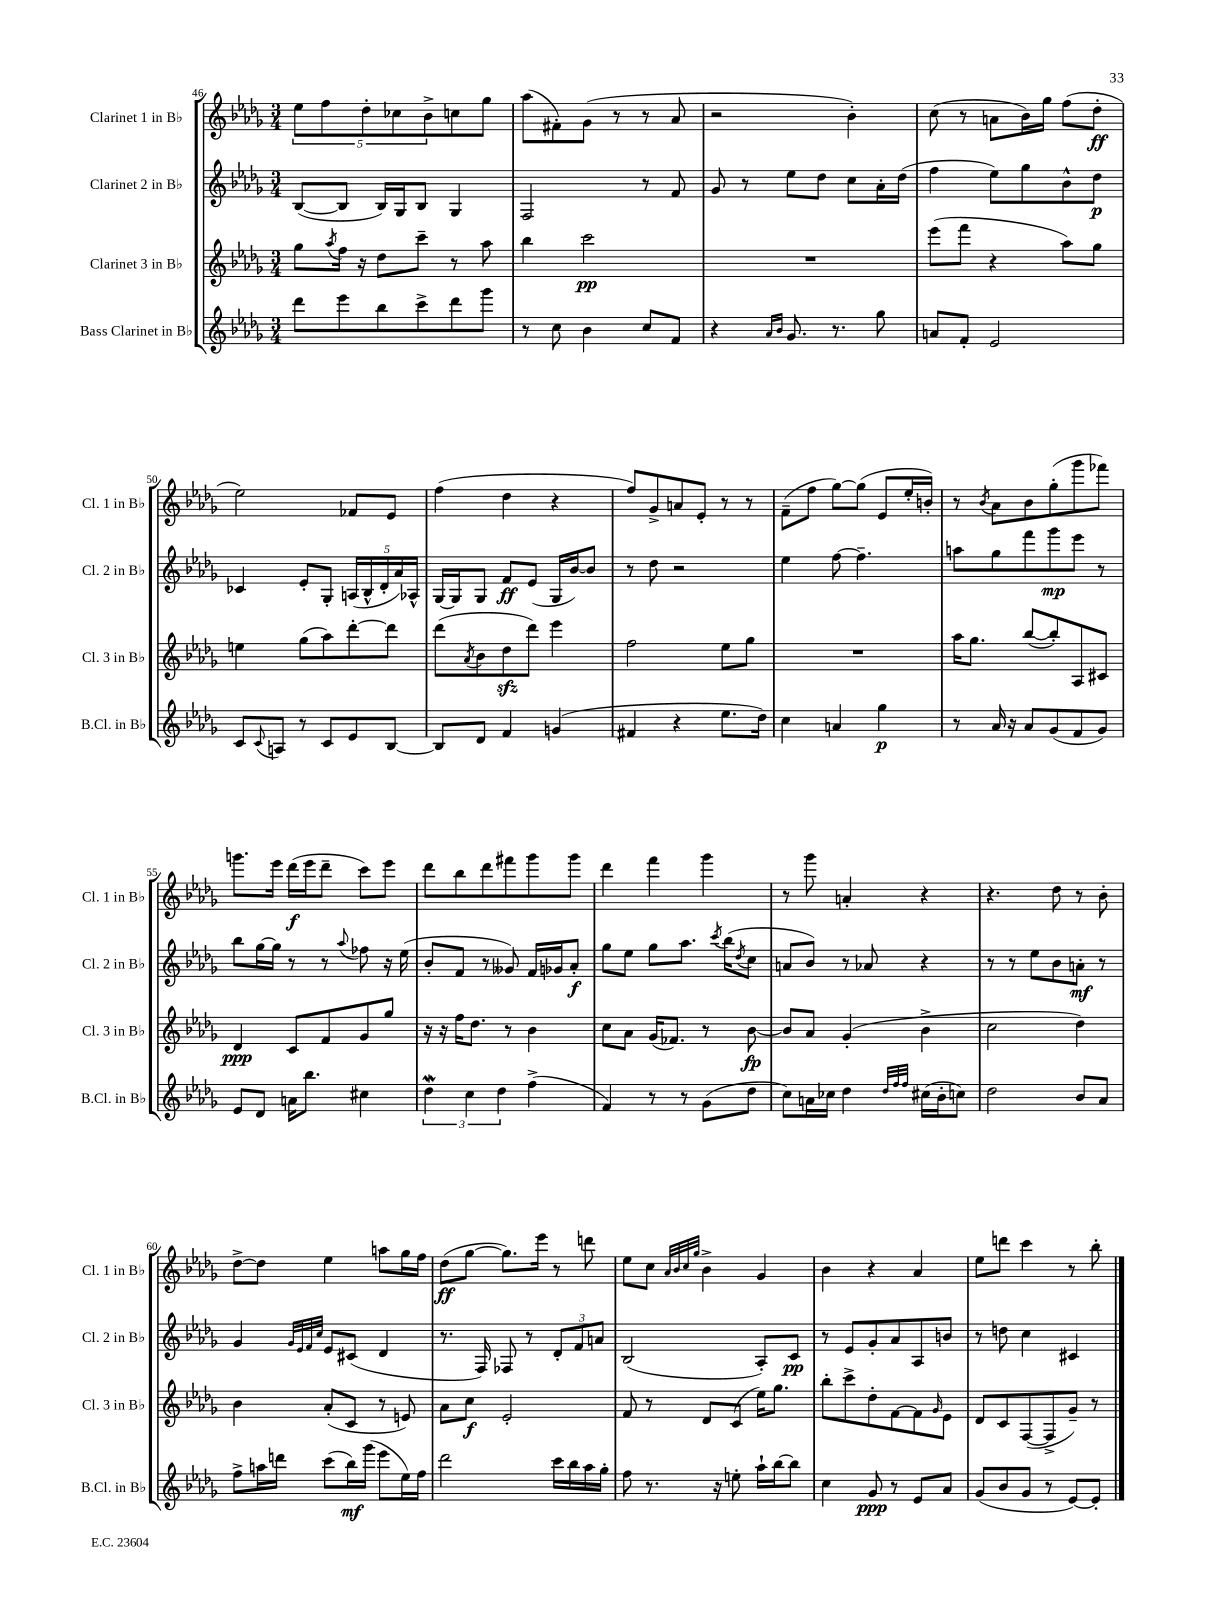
<<
\new StaffGroup <<
\new Staff = "s0" \with { instrumentName = "Clarinet 1 in Bb" shortInstrumentName = "Cl. 1 in Bb" } {
    \clef treble \key des \major \numericTimeSignature \time 3/4
    \tuplet 5/4 { ees''8 f''8 des''8-. ces''8 bes'8-> } c''8 ges''8 |
    aes''8( fis'8-.) ges'8( r8 r8 aes'8 |
    r2 bes'4-.) |
    c''8( r8 a'8 bes'16) ges''16 f''8( des''8-.\ff |
    ees''2) fes'8 ees'8 |
    f''4( des''4 r4 |
    f''8) ges'8-> a'8 ees'8-. r8 r8 |
    f'8--( f''8 ges''8~) ges''8( ees'8 ees''16-. b'16-.) |
    r8 \acciaccatura { bes'8 } aes'8 bes'8 ges''8-.( ges'''8 fes'''8) |
    g'''8. ees'''16 des'''16\f( ees'''16 des'''8-- c'''8) ees'''8 |
    des'''8 bes''8 des'''8 fis'''8 ges'''8 ges'''8 |
    des'''4 f'''4 ges'''4 |
    r8 ges'''8 a'4-. r4 |
    r4. des''8 r8 bes'8-. |
    des''8~-> des''8 ees''4 a''8 ges''16 f''16 |
    des''8\ff( ges''8~ ges''8.) ees'''16 r8 d'''8 |
    ees''8 c''8 \grace { aes'32 bes'32 c''32 ges''32 } bes'4-> ges'4 |
    bes'4 r4 aes'4 |
    ees''8 d'''8 c'''4 r8 bes''8-. \bar "|." |
}
\new Staff = "s1" \with { instrumentName = "Clarinet 2 in Bb" shortInstrumentName = "Cl. 2 in Bb" } {
    \clef treble \key des \major \numericTimeSignature \time 3/4
    bes8~( bes8 bes16) ges16 bes8 ges4 |
    f2 r8 f'8 |
    ges'8 r8 ees''8 des''8 c''8 aes'16-. des''16( |
    f''4 ees''8) ges''8 bes'8-^ des''8\p |
    ces'4 ees'8-. ges8-. \tuplet 5/4 { a16( bes16-^ des'16-. aes'16) aes16-^ } |
    ges16~ ges16 ges8 f'8\ff ees'8( ges16 bes'16~) bes'8 |
    r8 des''8 r2 |
    ees''4 f''8~ f''4.-- |
    a''8 ges''8 f'''8 ges'''8\mp ees'''8 r8 |
    bes''8 ges''16~ ges''16 r8 r8 \appoggiatura { aes''8 } fes''8 r16 ees''16( |
    bes'8-. f'8 r8 geses'8) f'16 ges'16 aes'8-.\f |
    ges''8 ees''8 ges''8 aes''8. \acciaccatura { c'''8 } bes''16( \acciaccatura { des''8 } c''8 |
    a'8 bes'8) r8 aes'8 r4 |
    r8 r8 ees''8 bes'8 a'8-.\mf r8 |
    ges'4 \grace { ges'32 ees'32 f'32 c''32 } ees'8 cis'8( des'4 |
    r8. f16) fes8 r8 \tuplet 3/2 { des'8-. f'8 a'8 } |
    bes2( aes8-.) c'8\pp |
    r8 ees'8 ges'8-. aes'8 aes8 b'8 |
    r8 d''8 c''4 cis'4 \bar "|." |
}
\new Staff = "s2" \with { instrumentName = "Clarinet 3 in Bb" shortInstrumentName = "Cl. 3 in Bb" } {
    \clef treble \key des \major \numericTimeSignature \time 3/4
    ges''8 \acciaccatura { aes''8 } f''16 r16 des''8 c'''8-- r8 aes''8 |
    bes''4 c'''2\pp |
    R2. |
    ees'''8( f'''8 r4 aes''8) ges''8 |
    e''4 ges''8( aes''8) des'''8~-. des'''8 |
    des'''8( \acciaccatura { aes'8 } bes'8 des''8\sfz des'''8) ees'''4 |
    f''2 ees''8 ges''8 |
    R2. |
    aes''16 ges''8. bes''8~( bes''8-.) aes8 cis'8 |
    des'4\ppp c'8 f'8 ges'8 ges''8 |
    r16 r16 f''16 des''8. r8 bes'4 |
    c''8 aes'8 ges'16( fes'8.) r8 bes'8~\fp |
    bes'8 aes'8 ges'4-.( bes'4-> |
    c''2 des''4) |
    bes'4 aes'8-.( c'8 r8 e'8) |
    aes'8 c''8\f ees'2-. |
    f'8 r8 des'8 c'8( ees''16) ges''8. |
    bes''8-. c'''8-> des''8-. f'8~ f'8 \grace { ges'16 } ees'8 |
    des'8 c'8 f8~( f8-> ges'8--) r8 \bar "|." |
}
\new Staff = "s3" \with { instrumentName = "Bass Clarinet in Bb" shortInstrumentName = "B.Cl. in Bb" } {
    \clef treble \key des \major \numericTimeSignature \time 3/4
    des'''8 ees'''8 bes''8 c'''8-> des'''8 ges'''8 |
    r8 c''8 bes'4 c''8 f'8 |
    r4 \grace { aes'16 bes'16 } ges'8. r8. ges''8 |
    a'8 f'8-. ees'2 |
    c'8 \appoggiatura { c'8 } a8 r8 c'8 ees'8 bes8~ |
    bes8 des'8 f'4 g'4( |
    fis'4 r4 ees''8. des''16) |
    c''4 a'4 ges''4\p |
    r8 aes'16 r16 aes'8 ges'8( f'8 ges'8) |
    ees'8 des'8 a'16 bes''8. cis''4 |
    \tuplet 3/2 { des''4\mordent c''4 des''4 } f''4->( |
    f'4) r8 r8 ges'8( des''8 |
    c''8) a'16 ces''16 des''4 \grace { des''32 f''32 f''32 } cis''16( bes'16-. c''8) |
    des''2 bes'8 aes'8 |
    f''8-> a''16 d'''16 c'''8( bes''16\mf) ges'''16( ees'''8 ees''16) f''16 |
    des'''2 c'''16 bes''16 aes''16 ges''16-. |
    f''8 r8. r16 e''8-. aes''16-! bes''16~ bes''8 |
    c''4 ges'8\ppp r8 ees'8 aes'8 |
    ges'8( bes'8 ges'8 r8 ees'8~) ees'8-. \bar "|." |
}
>>
>>
\layout { \context { \Score currentBarNumber = #46 } }
